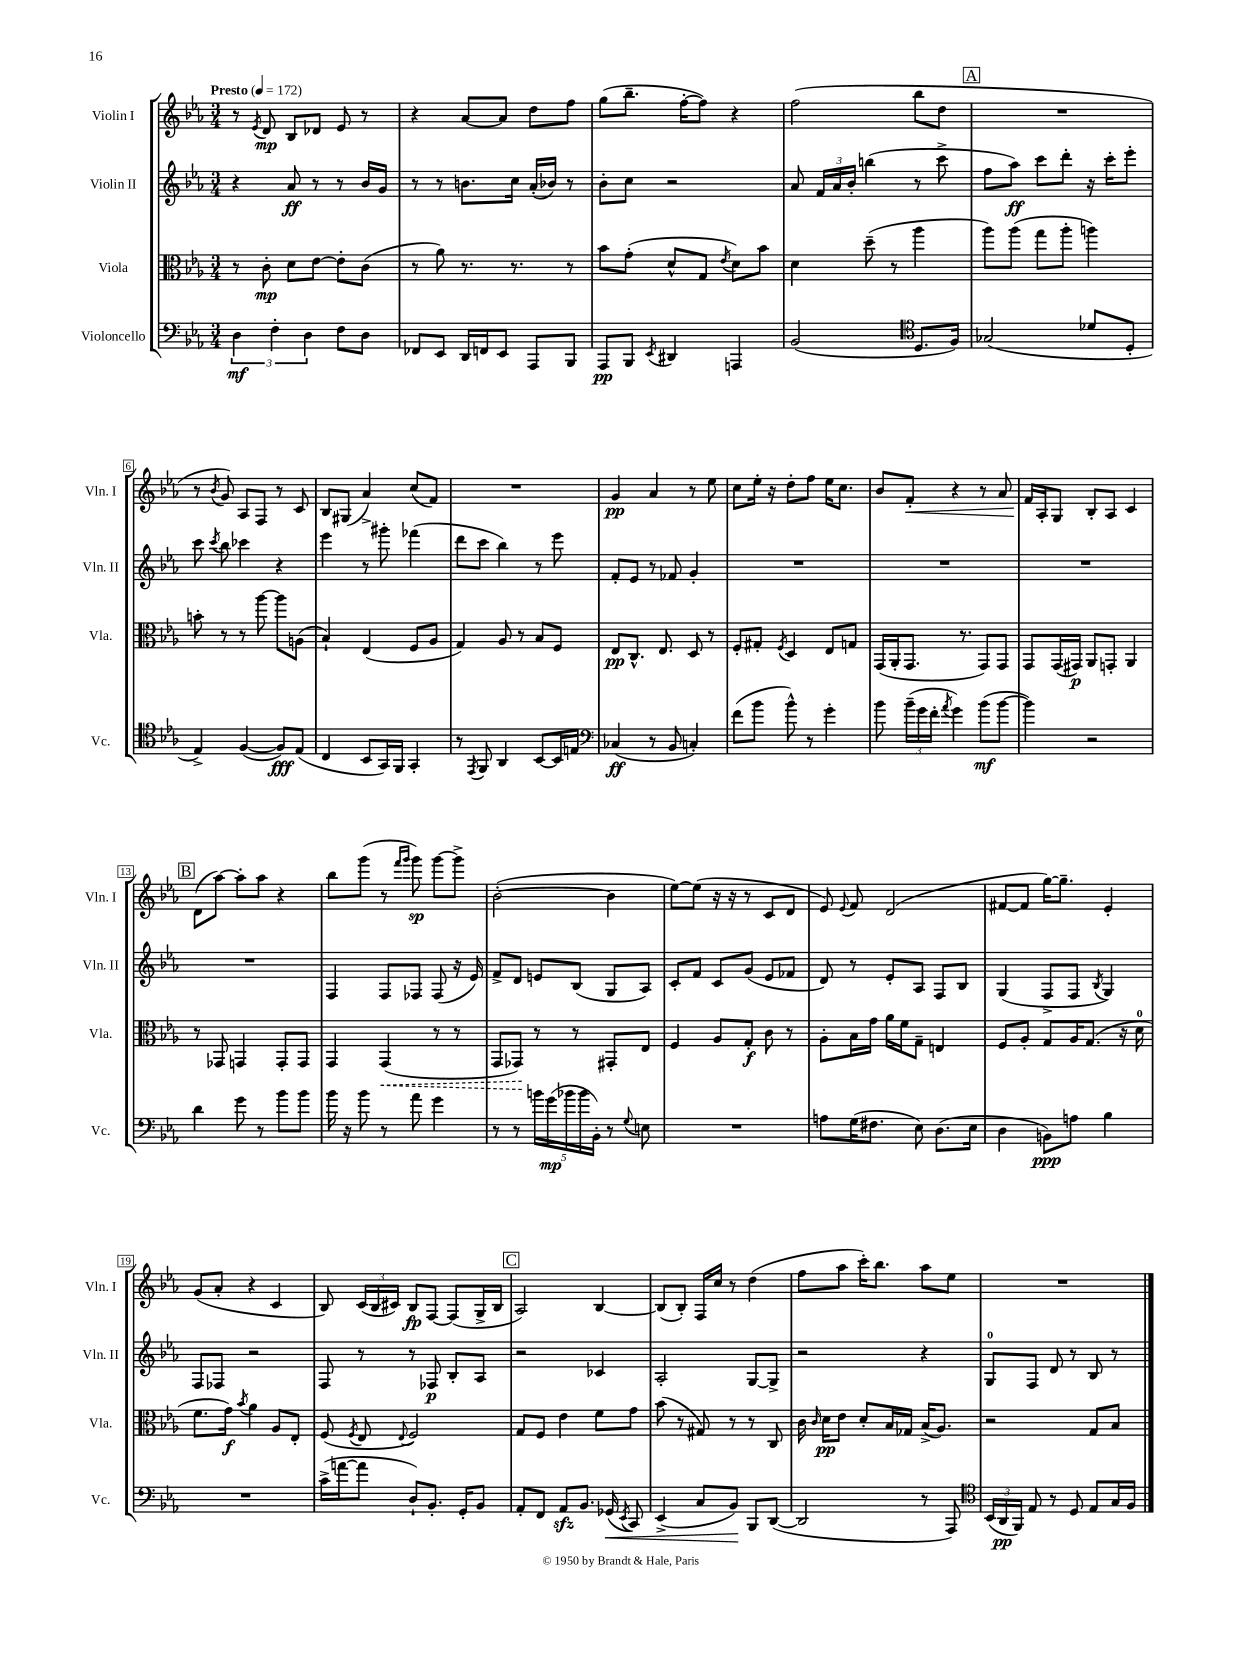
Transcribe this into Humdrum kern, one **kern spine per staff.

**kern	**dynam	**kern	**dynam	**kern	**dynam	**kern	**dynam
*part4	*part4	*part3	*part3	*part2	*part2	*part1	*part1
*staff4	*staff4	*staff3	*staff3	*staff2	*staff2	*staff1	*staff1
*I"Violoncello	*	*I"Viola	*	*I"Violin II	*	*I"Violin I	*
*I'Vc.	*	*I'Vla.	*	*I'Vln. II	*	*I'Vln. I	*
*clefF4	*	*clefC3	*	*clefG2	*	*clefG2	*
*k[b-e-a-]	*	*k[b-e-a-]	*	*k[b-e-a-]	*	*k[b-e-a-]	*
*M3/4	*	*M3/4	*	*M3/4	*	*M3/4	*
*MM172	*	*MM172	*	*MM172	*	*MM172	*
=1	=1	=1	=1	=1	=1	=1	=1
!	!	!	!	!	!	!LO:TX:a:B:t=Presto	!
6D\	mf	8r	.	4r	.	8r	.
.	.	.	.	.	.	8qe-/	.
.	.	8c'\	mp	.	.	8d/	mp
6F'\	.	.	.	.	.	.	.
.	.	8d\L	.	8a-/	ff	8B-/L	.
6D\	.	.	.	.	.	.	.
.	.	[8e-\J	.	8r	.	8d-X/J	.
8F\L	.	8e-'\L]	.	8r	.	8e-/	.
8D\J	.	(8c\J	.	16b-/LL	.	8r	.
.	.	.	.	16g/JJ	.	.	.
=2	=2	=2	=2	=2	=2	=2	=2
8FF-X/L	.	8r	.	8r	.	4r	.
8EE-/J	.	8a-\)	.	8r	.	.	.
16DD/LL	.	8.r	.	8.bn\L	.	[8a-/L	.
16FFn/J	.	.	.	.	.	.	.
8EE-/J	.	.	.	.	.	8a-/J]	.
.	.	8.r	.	16cc\Jk	.	.	.
8AAA-/L	.	.	.	(16a-'/LL	.	8dd\L	.
.	.	.	.	16b-X/JJ)	.	.	.
8BBB-/J	.	8r	.	8r	.	8ff\J	.
=3	=3	=3	=3	=3	=3	=3	=3
8AAA-/L	pp	8b-\L	.	8b-'\L	.	(8gg\L	.
8BBB-/J	.	(8g'\J	.	8cc\J	.	8.bb-~\J	.
8qEE-/	.	.	.	.	.	.	.
4DD#X/	.	8d^^/L	.	2r	.	.	.
.	.	.	.	.	.	[16ff'\KL	.
.	.	8G/J	.	.	.	8ff\J])	.
.	.	8qe-/	.	.	.	.	.
4AAAn/	.	8d\L)	.	.	.	4r	.
.	.	8b-\J	.	.	.	.	.
=4	=4	=4	=4	=4	=4	=4	=4
(2BB-/	.	4d\	.	8a-/	.	(2ff\	.
.	.	.	.	24f/LL	.	.	.
.	.	.	.	24a-/	.	.	.
.	.	.	.	24b-'/JJ	.	.	.
.	.	(8dd~\	.	(4bbn\	.	.	.
.	.	8r	.	.	.	.	.
*clefC4	*	*	*	*	*	*	*
8.D/L	.	4aa-\	.	8r	.	8bb-\L	.
.	.	.	.	8ccc^\	.	8dd\J	.
16F/Jk)	.	.	.	.	.	.	.
!!LO:REH:place=s1:t=A
=5	=5	=5	=5	=5	=5	=5	=5
(2G-X/	.	8aa-\L)	.	8ff\L	.	2.r	.
.	.	(8aa-\J	.	8aa-\J)	ff	.	.
.	.	8gg\L	.	8ccc\L	.	.	.
.	.	8aa-'\J	.	8ddd'\J	.	.	.
8d-X/L	.	4aan\)	.	16r	.	.	.
.	.	.	.	16ccc'\KL	.	.	.
8D'/J	.	.	.	8eee-'\J	.	.	.
!!LO:LB:g=z
=6	=6	=6	=6	=6	=6	=6	=6
4E-^/)	.	8bn'\	.	8ccc\	.	8r	.
.	.	.	.	8qccc/	.	8qb-/	.
.	.	8r	.	8bb-\	.	8g/)	.
([4F/	.	8r	.	4ccc-X\	.	8A-/L	.
.	.	[8aa-\	.	.	.	8F/J	.
8F/L])	fff	8aa-\L]	.	4r	.	8r	.
(8E-/J	.	(8An\J	.	.	.	8c/	.
=7	=7	=7	=7	=7	=7	=7	=7
4C/	.	4B-`/)	.	4eee-\	.	8B-/L	.
.	.	.	.	.	.	(8G#X/J	.
8BB-/L	.	(4E-/	.	8r	.	4a-^/)	.
16GG/L)	.	.	.	8ggg#X'\	.	.	.
16FF/JJ	.	.	.	.	.	.	.
4GG'/	.	8F/L	.	(4fff-X\	.	(8cc/L	.
.	.	8A-/J	.	.	.	8f/J)	.
=8	=8	=8	=8	=8	=8	=8	=8
8r	.	4G/)	.	8ddd\L	.	2.r	.
8qEE-/	.	.	.	.	.	.	.
8FF/	.	.	.	8ccc\J	.	.	.
4AA-/	.	8A-/	.	4bb-\)	.	.	.
.	.	8r	.	.	.	.	.
[8BB-/L	.	8B-/L	.	8r	.	.	.
16BB-/L]	.	8F/J	.	8eee-\	.	.	.
16En/JJ	.	.	.	.	.	.	.
=9	=9	=9	=9	=9	=9	=9	=9
*clefF4	*	*	*	*	*	*	*
(4C-X/	ff	8E-/L	pp	8f'/L	.	4g/	pp
.	.	8.C^^/J	.	8e-/J	.	.	.
8r	.	.	.	8r	.	4a-/	.
.	.	8.E-/	.	.	.	.	.
8BB-/	.	.	.	8f-X/	.	.	.
4Cn'/)	.	8D/	.	4g'/	.	8r	.
.	.	8r	.	.	.	8ee-\	.
=10	=10	=10	=10	=10	=10	=10	=10
(8f\L	.	8F'/L	.	2.r	.	8cc\L	.
8b-\J	.	8G#X'/J	.	.	.	16ee-'\Jk	.
.	.	.	.	.	.	16r	.
.	.	8qF/	.	.	.	.	.
8b-^^\)	.	4D/	.	.	.	8dd'\L	.
8r	.	.	.	.	.	8ff\J	.
4g'\	.	8E-/L	.	.	.	16ee-\KL	.
.	.	.	.	.	.	8.cc\J	.
.	.	8Gn/J	.	.	.	.	.
=11	=11	=11	=11	=11	=11	=11	=11
8b-\	.	(16GG/LL	.	2.r	.	8b-/L	.
.	.	16AA-'/J	.	.	.	.	.
!	!	!	!	!	!	!	!LO:HP:b
(24b-~\LL	.	8.GG/J	.	.	.	8f'/J	<
24g\	.	.	.	.	.	.	.
24f'\JJ	.	.	.	.	.	.	.
8qa-/	.	.	.	.	.	.	.
4g\)	.	.	.	.	.	4r	.
.	.	8.r	.	.	.	.	.
(8b-\L	mf	8GG/L)	.	.	.	8r	.
[8b-\J	.	8GG/J	.	.	.	8a-/	.
=12	=12	=12	=12	=12	=12	=12	=12
4b-\])	.	8GG/L	.	2.r	.	16f/LL	.
.	.	.	.	.	.	16A-'/J	[
.	.	(16GG/L	.	.	.	8G/J	.
.	.	16GG#X/JJ)	p	.	.	.	.
2r	.	8AA-/L	.	.	.	8B-'/L	.
.	.	8GGn'/J	.	.	.	8A-/J	.
.	.	4AA-/	.	.	.	4c/	.
!!LO:LB:g=z
!!LO:REH:place=s1:t=B
=13	=13	=13	=13	=13	=13	=13	=13
4d\	.	8r	.	2.r	.	(8d\L	.
.	.	8GG-X/	.	.	.	[8aa-\J)	.
8g\	.	4GGn/	.	.	.	8aa-'\L]	.
8r	.	.	.	.	.	8aa-\J	.
8b-\L	.	8GG'/L	.	.	.	4r	.
8b-\J	.	8GG/J	.	.	.	.	.
=14	=14	=14	=14	=14	=14	=14	=14
16b-\	.	4GG/	.	4F/	.	8bb-\L	.
16r	.	.	.	.	.	.	.
8b-\	.	.	.	.	.	(8ggg\J	.
!	!	!	!LO:HP:b	!	!	!	!
8r	.	(4GG/	<	8F/L	.	8r	.
.	.	.	.	.	.	16qqfff/LL	.
.	.	.	.	.	.	16qqggg/JJ	.
8a-\	.	.	.	8F-X/J	.	8ggg\)	sp
4g\	.	8r	.	(8F-/	.	[8ggg\L	.
.	.	8r	.	16r	.	8ggg^\J]	.
.	.	.	.	16e-/)	.	.	.
=15	=15	=15	=15	=15	=15	=15	=15
8r	.	8GG/L	.	8f^/L	.	([2b-'\	.
8r	.	8GG-X/J)	.	8d/J	.	.	.
20bn\LL	.	8r	[	8en/L	.	.	.
(20g\	mp	.	.	.	.	.	.
20b-X\	.	.	.	.	.	.	.
.	.	8r	.	(8B-/J	.	.	.
20b-\	.	.	.	.	.	.	.
20BB-'\JJ)	.	.	.	.	.	.	.
8r	.	8GG#X'/L	.	8G/L	.	4b-\]	.
8qqG/	.	.	.	.	.	.	.
8En\	.	8E-/J	.	8A-/J)	.	.	.
=16	=16	=16	=16	=16	=16	=16	=16
2.r	.	4F/	.	8c'/L	.	[8ee-\L)	.
.	.	.	.	8f/J	.	(8ee-\J]	.
.	.	8A-/L	.	8c/L	.	16r	.
.	.	.	.	.	.	16r	.
.	.	8G'/J	f	(8g/J	.	8r	.
.	.	8c\	.	8e-/L	.	8c/L	.
.	.	8r	.	8f-X/J	.	8d/J	.
=17	=17	=17	=17	=17	=17	=17	=17
8An\L	.	8A-'\L	.	8d/)	.	8e-/)	.
.	.	.	.	.	.	8qqe-/	.
(16G\K	.	16B-\L	.	8r	.	8f/	.
8.F#X\J	.	16g\JJ	.	.	.	.	.
.	.	16a-\LL	.	8e-'/L	.	(2d/	.
.	.	16f\J	.	.	.	.	.
8E-\)	.	8G~\J	.	8A-/J	.	.	.
(8.D\L	.	4En/	.	8F/L	.	.	.
.	.	.	.	8B-/J	.	.	.
16E-\Jk	.	.	.	.	.	.	.
=18	=18	=18	=18	=18	=18	=18	=18
4D\	.	8F/L	.	(4G/	.	[8f#X/L	.
.	.	8A-'/J	.	.	.	8f#/J]	.
8BBn\L)	ppp	8G/L	.	8F^/L	.	[16gg\KL)	.
.	.	.	.	.	.	8.gg~\J]	.
8An\J	.	16A-/K	.	8F/J	.	.	.
.	.	(8.G/J	.	.	.	.	.
.	.	.	.	8qB-/	.	.	.
4B-\	.	.	.	4G/)	.	4e-'/	.
.	.	16r	.	.	.	.	.
.	.	16d\	.	.	.	.	.
!!LO:LB:g=z
=19	=19	=19	=19	=19	=19	=19	=19
2.r	.	8.f\L	.	8F/L	.	(8g/L	.
.	.	.	.	8F-X/J	.	8a-'/J	.
.	.	16g\Jk)	f	.	.	.	.
.	.	8qb-/	.	.	.	.	.
.	.	4a-\	.	2r	.	4r	.
.	.	8A-/L	.	.	.	4c/	.
.	.	8E-'/J	.	.	.	.	.
=20	=20	=20	=20	=20	=20	=20	=20
(16c^\LL	.	(8F/	.	8F/	.	8B-/)	.
[16an\J	.	.	.	.	.	.	.
.	.	8qF/	.	.	.	.	.
8a\J]	.	8E-/	.	8r	.	(24c/LL	.
.	.	.	.	.	.	24B-/	.
.	.	.	.	.	.	24c#X/JJ)	.
.	.	8qqE-/	.	.	.	.	.
8D`/L)	.	2F/)	.	8r	.	8B-/L	fp
8.BB-'/J	.	.	.	8F-X/	p	[8F/J	.
.	.	.	.	8B-'/L	.	(8F/L]	.
16GG'/KL	.	.	.	.	.	.	.
8BB-/J	.	.	.	8A-/J	.	16G^/L	.
.	.	.	.	.	.	16B-/JJ	.
!!LO:REH:place=s1:t=C
=21	=21	=21	=21	=21	=21	=21	=21
8AA-'/L	.	8G/L	.	2r	.	2A-/)	.
8FF/J	.	8F/J	.	.	.	.	.
8AA-zz/L	.	4e-\	.	.	.	.	.
8.BB-/J	.	.	.	.	.	.	.
.	.	8f\L	.	4c-X/	.	[4B-/	.
!	!LO:HP:b	!	!	!	!	!	!
(16GG-X/	<	.	.	.	.	.	.
8qEE-/	.	.	.	.	.	.	.
8CC/)	.	8g\J	.	.	.	.	.
=22	=22	=22	=22	=22	=22	=22	=22
(4EE-^/	.	(8b-\	.	2A-'/	.	(8B-/L]	.
.	.	8r	.	.	.	8B-'/J)	.
8C/L	.	8G#X/)	.	.	.	16F/LL	.
.	.	.	.	.	.	16cc/JJ	.
8BB-/J)	.	8r	.	.	.	8r	.
8BBB-/L	[	8r	.	[8G/L	.	(4dd\	.
([8DD/J	.	8C/	.	8G^/J]	.	.	.
=23	=23	=23	=23	=23	=23	=23	=23
2DD/]	.	16c\	.	2r	.	8ff\L	.
.	.	16qqc/	.	.	.	.	.
.	.	16d\KL	pp	.	.	.	.
.	.	8e-\J	.	.	.	8aa-\J	.
.	.	8d'/L	.	.	.	16ccc'\KL)	.
.	.	.	.	.	.	8.bb-\J	.
.	.	16B-/L	.	.	.	.	.
.	.	16G-X/JJ	.	.	.	.	.
8r	.	(16B-^/KL	.	4r	.	8aa-\L	.
.	.	8.A-/J)	.	.	.	.	.
8AAA-/)	.	.	.	.	.	8ee-\J	.
=24	=24	=24	=24	=24	=24	=24	=24
*clefC4	*	*	*	*	*	*	*
(24BB-/LL	.	2r	.	8G/L	.	2.r	.
24AA-/	pp	.	.	.	.	.	.
24FF/JJ)	.	.	.	.	.	.	.
8E-/	.	.	.	8F/J	.	.	.
8r	.	.	.	8d/	.	.	.
8D/	.	.	.	8r	.	.	.
8E-/L	.	8G/L	.	8B-/	.	.	.
16G/L	.	8B-/J	.	8r	.	.	.
16F/JJ	.	.	.	.	.	.	.
==	==	==	==	==	==	==	==
*-	*-	*-	*-	*-	*-	*-	*-
